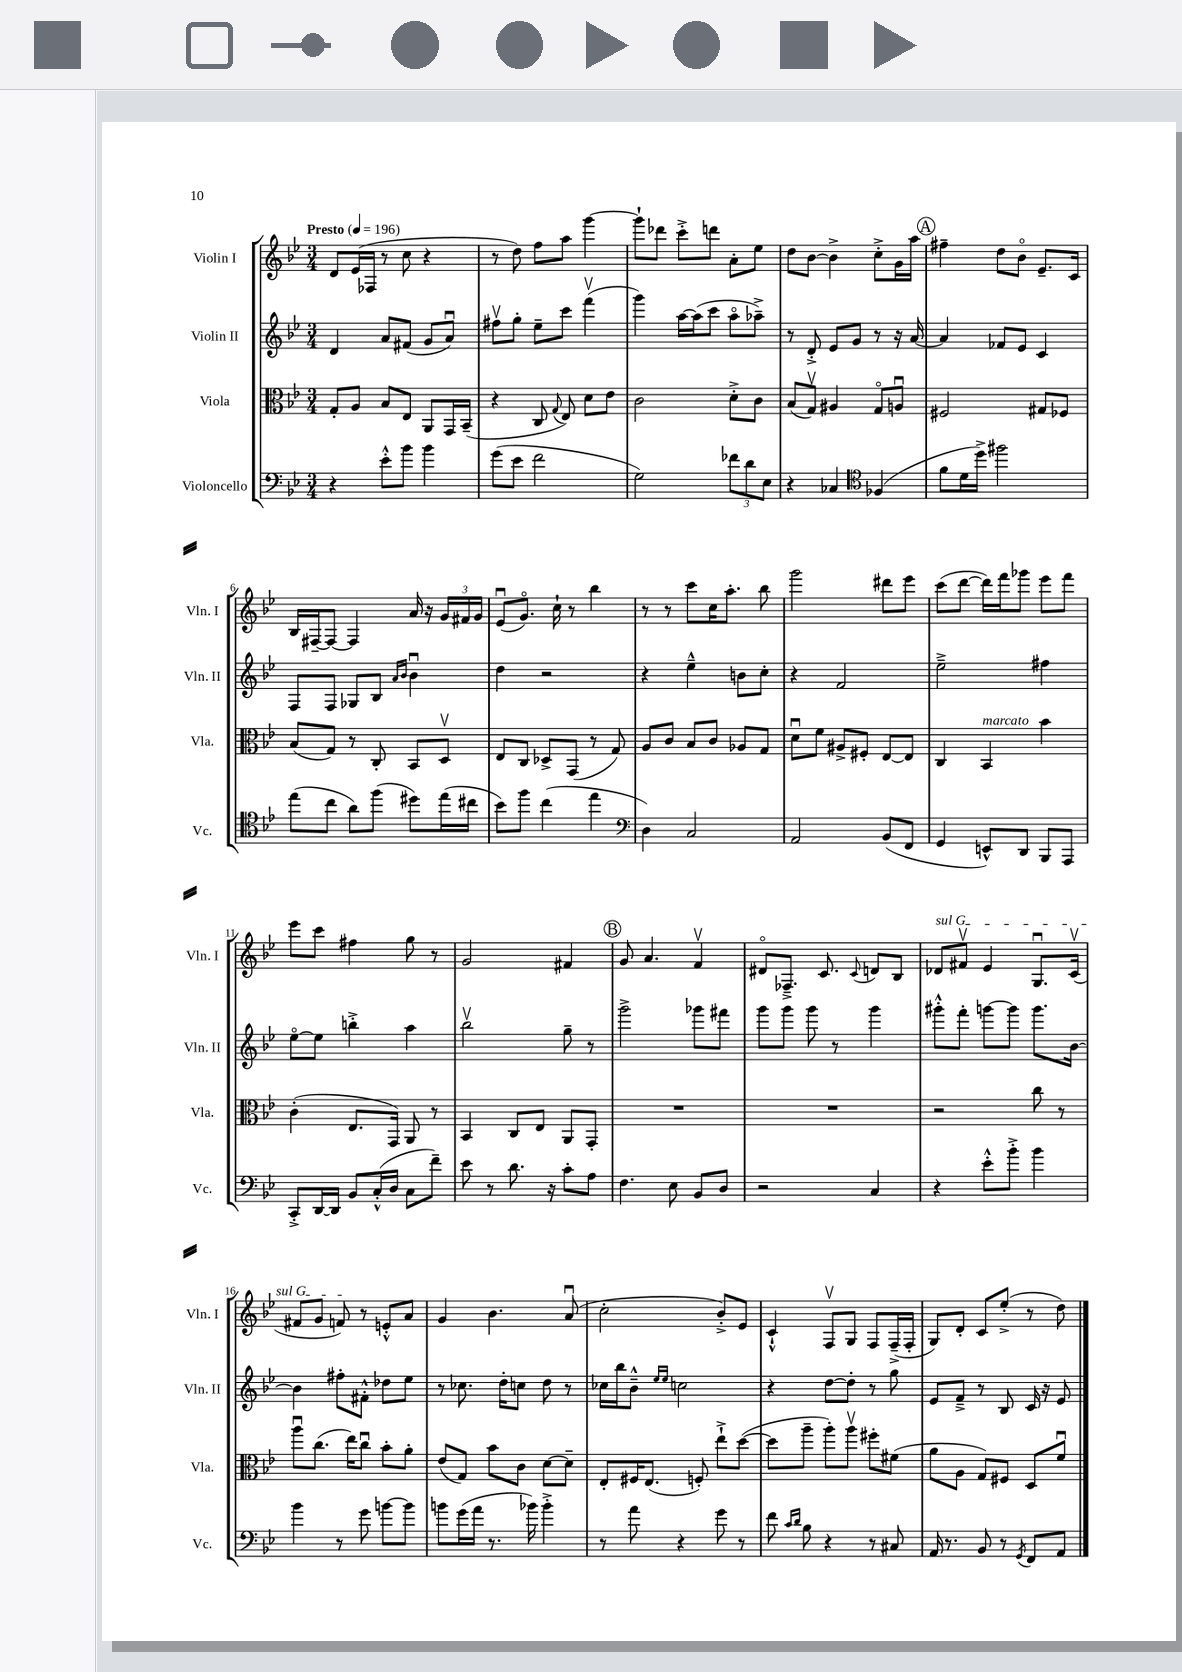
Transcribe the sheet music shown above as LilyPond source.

<<
\new StaffGroup <<
\new Staff = "s0" \with { instrumentName = "Violin I" shortInstrumentName = "Vln. I" } {
    \clef treble \key bes \major \numericTimeSignature \time 3/4 \tempo "Presto" 4 = 196
    \autoBeamOff d'8[ ees'16( fes16] r8 c''8 r4 |
    r8 d''8) f''8[ a''8] g'''4~ |
    g'''8[-! des'''8] c'''8[-.-> d'''8] a'8[-. ees''8] |
    d''8[ bes'8]~ bes'4-> c''8[-.-> g'16 a''16] |
    \mark \markup { \circle "A" } fis''4-- d''8[ bes'8]\flageolet ees'8.[-- c'16] |
    bes16[ fis16~-- fis8]~ fis4 a'16 r16 \tuplet 3/2 { g'16[ fis'16 g'16] } |
    ees'8[\downbow( g'8.]\flageolet) c''16-! r8 bes''4 |
    r8 r8 c'''8[ c''16 a''8.]-. bes''8 |
    g'''2 dis'''8[ ees'''8] |
    c'''8[( d'''8]~ d'''16[) f'''16 ges'''8] ees'''8[ f'''8] |
    ees'''8[ c'''8] fis''4 g''8 r8 |
    g'2 fis'4 |
    \mark \markup { \circle "B" } g'8 a'4. f'4\upbow |
    dis'8[\flageolet fes8.]---> c'8. \appoggiatura { c'8 } d'8[ bes8] |
    \once \override TextSpanner.bound-details.left.text = \markup { \italic "sul G" } des'8[\startTextSpan fis'8]\upbow ees'4 g8.[\downbow c'16]\upbow( |
    fis'8[ g'8] f'8\stopTextSpan) r8 e'8[-.-^ a'8] |
    g'4 bes'4. a'8\downbow( |
    c''2-. bes'8[-.->) ees'8] |
    c'4-!-^ f8[\upbow g8] f8[ f16--->( f16]-. |
    g8[) d'8]-. c'8[ ees''8]-.->( r8 d''8) \bar "|." |
}
\new Staff = "s1" \with { instrumentName = "Violin II" shortInstrumentName = "Vln. II" } {
    \clef treble \key bes \major \numericTimeSignature \time 3/4
    \autoBeamOff d'4 a'8[ fis'8]( g'8[ a'8]\downbow) |
    fis''8[\upbow g''8]-. ees''8[-- c'''8] f'''4\upbow( |
    g'''4) a''16[~ a''16( c'''8] a''8[\flageolet aes''8]--->) |
    r8 d'8-.-> ees'8[ g'8] r8 r16 a'16~ |
    \mark \markup { \circle "A" } a'4 fes'8[ ees'8] c'4 |
    f8[ f8] ges8[ bes8] \grace { a'16[ bes'16] } bes'4\downbow |
    d''4 r2 |
    r4 ees''4---^ b'8[ c''8]-. |
    r4 f'2 |
    ees''2---> fis''4 |
    ees''8[~\flageolet ees''8] b''4-.-> a''4 |
    bes''2\upbow g''8-- r8 |
    \mark \markup { \circle "B" } g'''2-> ges'''8[ fis'''8] |
    g'''8[ g'''8] g'''8 r8 g'''4 |
    gis'''8[-.-^ f'''8]-. g'''8[~ g'''8] g'''8.[ bes'16]~ |
    bes'4 fis''8[-. fis'8]-.-^ des''8[ ees''8] |
    r8 ces''8. d''16[-. c''8] d''8 r8 |
    ces''16[ bes''16 bes'8]---^ \grace { ees''16[ ees''16] } c''2 |
    r4 d''8[~ d''8]-. r8 g''8 |
    ees'8[ f'8]---> r8 bes8 c'16 r16 ees'8 \bar "|." |
}
\new Staff = "s2" \with { instrumentName = "Viola" shortInstrumentName = "Vla." } {
    \clef alto \key bes \major \numericTimeSignature \time 3/4
    \autoBeamOff g8[-. a8] bes8[ ees8] a,8[ g,16 bes,16]--( |
    r4 c8 \appoggiatura { g8 } ees8) d'8[ ees'8] |
    c'2 d'8[-.-> c'8] |
    bes8[( g8]\upbow) ais4 g8[\flageolet a8]\downbow |
    \mark \markup { \circle "A" } fis2 gis8[ fes8] |
    bes8[( g8]) r8 c8-. bes,8[ d8]\upbow |
    ees8[ c8] des8[-> g,8]( r8 g8) |
    a8[ c'8] bes8[ c'8] aes8[ g8] |
    d'8[\downbow f'8] ais8[-> fis8]-. ees8[~ ees8] |
    c4 bes,4^\markup { \italic "marcato" } bes'4 |
    c'4-.( ees8.[ g,16]) a,8 r8 |
    bes,4 c8[ ees8] a,8[ g,8]-. |
    \mark \markup { \circle "B" } R2. |
    R2. |
    r2 c''8 r8 |
    a''8[\downbow c''8.]( ees''16[) c''8]\downbow bes'8[-. a'8]-. |
    ees'8[( g8]) bes'8[ c'8] d'8[~ d'8]-- |
    ees8[-. fis16 ees8.]( f8-.) ees''8[-!-> d''8]~( |
    d''8[ a''8]-- a''8[-.) a''8]\upbow fis''8[-. fis'8]( |
    a'8[ a8] g8[) fis8] d8[ f'8]\downbow \bar "|." |
}
\new Staff = "s3" \with { instrumentName = "Violoncello" shortInstrumentName = "Vc." } {
    \clef bass \key bes \major \numericTimeSignature \time 3/4
    \autoBeamOff r4 ees'8[-.-^ bes'8] bes'4 |
    g'8[( ees'8] f'2 |
    g2) \tuplet 3/2 { fes'8[ d'8 ees8] } |
    r4 ces4 \clef tenor fes4( |
    \mark \markup { \circle "A" } f'8[ d'16 d''16]->) fis''2 |
    ees''8[( c''8] a'8[) f''8]( dis''8[) ees''16( cis''16] |
    bes'8[) f''8] c''4( ees''4 |
    \clef bass d4) c2 |
    a,2 bes,8[( f,8] |
    g,4 e,8[-^) d,8] bes,,8[ a,,8] |
    c,8[-.-> d,16~ d,16] bes,8[ c16-.-^( d16] c8[ f'8]--) |
    ees'8 r8 d'8. r16 c'8[-. a8] |
    \mark \markup { \circle "B" } f4. ees8 bes,8[ d8] |
    r2 c4 |
    r4 ees'8[-.-^ bes'8]-.-> bes'4 |
    bes'4 r8 g'8 b'8[~ b'8] |
    b'8[ g'16( a'16] r8. bes'16) bes'4-.-> |
    r8 a'8 r4 g'8 r8 |
    f'8 \grace { c'16[ d'16] } bes8 r4 r8 cis8 |
    a,16 r8. bes,8 r8 \acciaccatura { g,8 } f,8[ a,8] \bar "|." |
}
>>
>>
